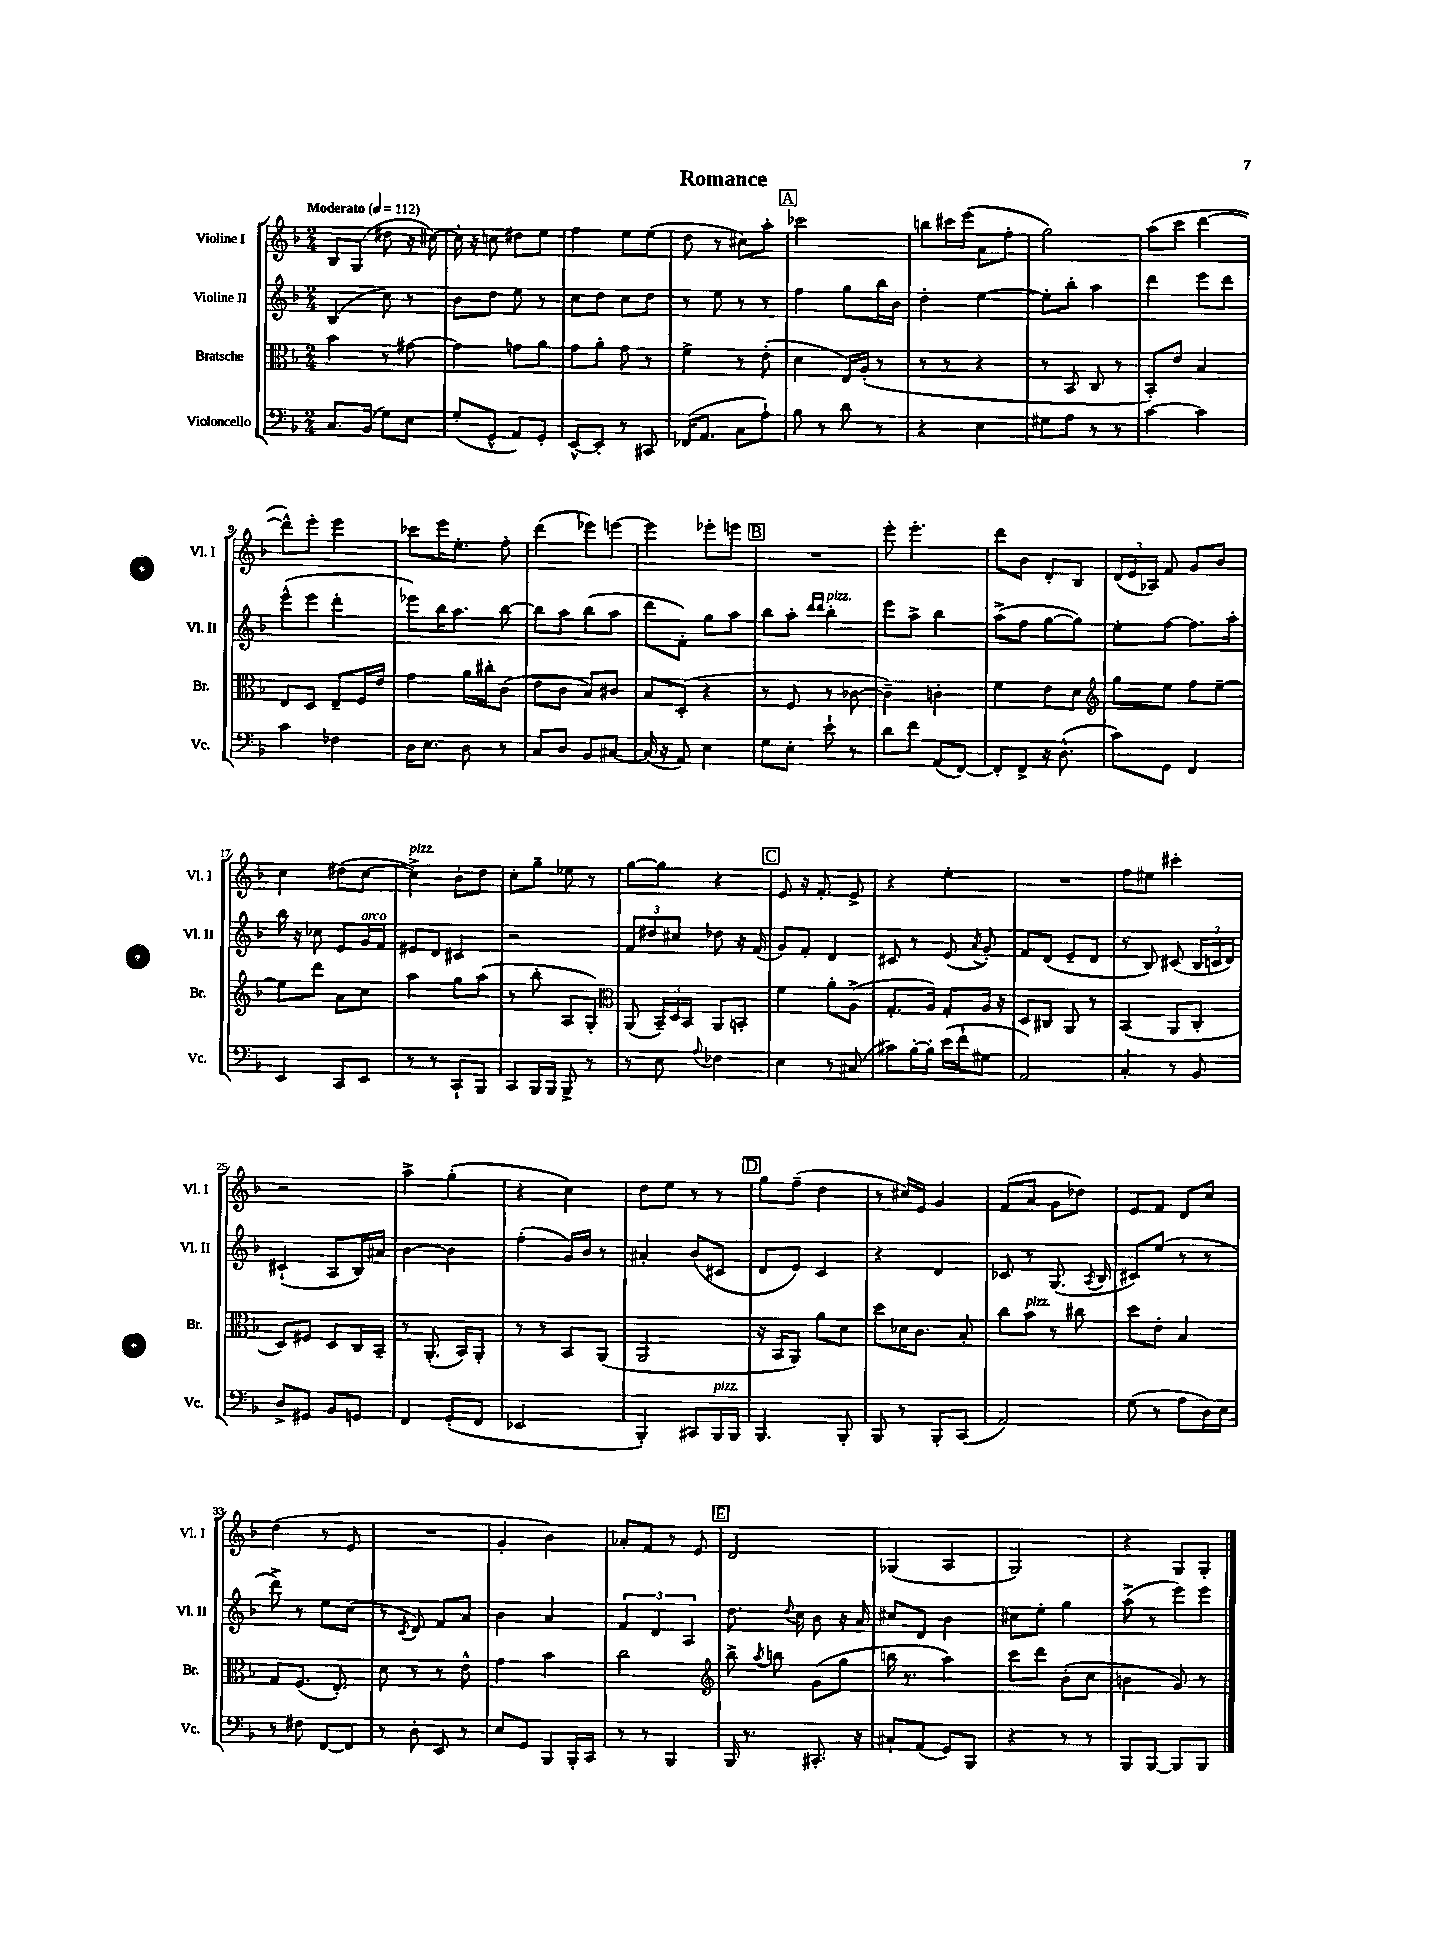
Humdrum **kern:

**kern	**kern	**kern	**kern
*staff4	*staff3	*staff2	*staff1
*clefF4	*clefC3	*clefG2	*clefG2
*k[b-]	*k[b-]	*k[b-]	*k[b-]
*M2/4	*M2/4	*M2/4	*M2/4
*MM112	*MM112	*MM112	*MM112
8.C/L	4b-\	(4B-/	8B-/L
.	.	.	(8G/J
(16BB-/Jk	.	.	.
8G\L)	8r	8cc\)	8dd#\
8E\J	[8g#\	8r	16r
.	.	.	[16cc#\)
=	=	=	=
(8G'/L	4g#\]	8b-\L	16cc#'\]
.	.	.	16r
8GG^^/J	.	8dd\J	8cc\
8AA/L)	8g\L	8ee\	8dd#\L
8GG'/J	8a\J	8r	8ee\J
=	=	=	=
[8EE^^/L	8g\L	8cc\L	4ff\
8EE'/]J	8a'\J	8dd\J	.
8r	8g\	8cc\L	8ee\L
8CC#/	8r	8dd\J	(8ee\J
=	=	=	=
(16FF-/LK	4f^\	8r	8dd\
8.AA/J	.	.	.
.	.	8ee\	8r
8C\L	8r	8r	8cc#\L)
8A`\J)	(8e'\	8r	8aa'\J
=	=	=	=
8B-\	4d\	4ff\	2ccc-\
8r	.	.	.
8d\	16E/LL)	8gg\L	.
.	(16A'/JJ	.	.
8r	8r	16bb-\L	.
.	.	16b-\JJ	.
=	=	=	=
4r	8r	4dd'\	8bb\L
.	8r	.	16ccc#\L
.	.	.	(16eee\JJ
4E\	4r	[4ee\	8a\L
.	.	.	8ff'\J
=	=	=	=
8G#\L	8r	8ee'\]L	2gg\)
8A\J	8BB-/	8bb-'\J	.
8r	8C/	4aa\	.
8r	8r	.	.
=	=	=	=
[4c\	8BB-'/L)	4ddd\	(8aa\L
.	8e/J	.	8ccc\J
4c\]	4B-/	8eee\L	[4ddd\
.	.	8ddd\J	.
=	=	=	=
4c\	8E/L	(8eee^^\L	8ddd^^\]L)
.	8D/J	8eee\J	8eee'\J
4F-\	8E~/L	4ddd'\	4eee\
.	16F/L	.	.
.	16e/JJ	.	.
=	=	=	=
16D\LK	4g\	8eee-\L)	8ccc-\L
8.E\J	.	.	.
.	.	16bb-\K	16eee\K
.	.	8.aa\J	8.ee'\J
8D\	16a\LL	.	.
.	16cc#'\J	.	.
8r	(8c\J	[8bb-\	8ff'\
=	=	=	=
8C/L	8e\L	8bb-\]L	(4ddd\
8D/J	8c\J	8aa\J	.
8BB-/L	8B-/L)	(8bb-\L	8eee-\L)
[8C#/J	8c#/J	8aa\J	[8eee\J
=	=	=	=
(16C#/]	8B-/L	8ddd\L	4eee\]
16r	.	.	.
8AA/)	(8D'/J	8f'\J)	.
4E\	4r	8gg\L	8eee-'\L
.	.	8aa\J	8eee\J
=	=	=	=
8G\L	8r	8bb-\L	2r
8E'\J	8F/	8aa'\J	.
.	.	16qqddd/LL	.
.	.	16qqddd/JJ	.
8e`\	8r	4bb-'\	.
8r	[8c-\	.	.
=	=	=	=
8d\L	4c-~\])	8eee\L	8eee'\
8f\J	.	8aa^\J	4.eee'\
(8AA/L	4c'\	4bb-\	.
[8FF/J)	.	.	.
=	=	=	=
8FF'/]L	4f\	(8aa^\L	8ddd\L
8FF^/J	.	8ff\J	8b-\J
16r	8e\L	[8gg\L	8d'/L
(8.D^^\	.	.	.
.	8d\J	8gg\]J)	8B-/J
=	=	=	=
*	*clefG2	*	*
8c\L)	8gg\L	8ee'\L	(24d/LL
.	.	.	24e/
.	.	.	24A-/JJ)
8GG\J	8ee\J	[8ff\J	8f/
4FF/	8ff\L	8.ff\]L	8g/L
.	[8ee~\J	.	8b-/J
.	.	16aa'\Jk	.
=	=	=	=
4EE/	8ee\]L	16bb-\	4cc\
.	.	16r	.
.	8ddd\J	8cc-\	.
8CC/L	8a\L	8e/L	(8dd#\L
8EE/J	8cc\J	16g/L	[8cc\J
.	.	16f/JJ	.
=	=	=	=
8r	4aa\	8e#/L	4cc^\])
8r	.	8d/J	.
8CC`/L	8gg\L	4c#/	8b-'\L
8BBB-/J	(8aa\J	.	8dd\J
=	=	=	=
8CC/L	8r	2r	8cc'\L
16BBB-/L	8bb-'\	.	8gg~\J
16BBB-/JJ	.	.	.
8BBB-^/	8A/L	.	8ee-\
8r	8G'/J)	.	8r
=	=	=	=
*	*clefC3	*	*
8r	(8AA/	12f/L	[8gg\L
.	.	12dd#/	.
8E\	24BB-~/LL)	.	8gg\]J
.	24D/	12cc#/J	.
.	24BB-/JJ	.	.
8qqA/	.	.	.
4F-\	8AA/L	8dd-\	4r
.	8BB'/J	16r	.
.	.	(16f/	.
=	=	=	=
4E\	4f\	8g/L)	8e/
.	.	8f'/J	16r
.	.	.	8.f'/
8r	8a'\L	4d/	.
(8C#/	(8A^\J	.	8e^/
=	=	=	=
8c#\L)	8.G'/L	8c#/	4r
[16B-'\L	.	8r	.
16B-'\]JJ	16A/Jk)	.	.
(16e\LL	8G'/L	(8e/	4ee'\
16f`\J	.	.	.
.	.	8qa/	.
8G#\J	16A/Jk	8g'/)	.
.	16r	.	.
=	=	=	=
2AA/)	8D/L	8f/L	2r
.	8C#/J	(8d/J	.
.	8AA/	8e~/L	.
.	8r	8d/J	.
=	=	=	=
4C'/	(4BB-/	8r	8ff\L
.	.	8B-/)	8ee#\J
8r	8AA/L	(8c#/	4ccc#'\
8BB-/	8C'/J	24B-/LL	.
.	.	24c/	.
.	.	24d/JJ)	.
=	=	=	=
8D^/L	8D/L)	(4c#`/	2r
8GG#/J	8F#/J	.	.
8BB-/L	8D/L	8A/L	.
8GG/J	16C/L	16B-/L)	.
.	16BB-~/JJ	16a#/JJ	.
=	=	=	=
4FF/	8r	[4b-\	4aa^\
.	(8.AA'/	.	.
(8GG'/L	.	4b-\]	(4gg'\
.	16BB-/LK)	.	.
8FF/J	8AA'/J	.	.
=	=	=	=
2EE-/	8r	(4ff'\	4r
.	8r	.	.
.	8BB-/L	16g/LL)	4cc\)
.	.	16b-/JJ	.
.	(8AA/J	8r	.
=	=	=	=
4BBB-'/)	2AA/	4a#'/	8dd\L
.	.	.	8ee\J
8CC#/L	.	(8b-/L	8r
16BBB-/L	.	8c#/J	8r
16BBB-/JJ	.	.	.
=	=	=	=
4.BBB-/	16r	8d/L	8gg\L
.	16BB-/LK	.	.
.	8AA/J)	8e/J)	(8ff~\J
.	8a\L	4c/	4dd\
8BBB-'/	8d\J	.	.
=	=	=	=
8BBB-/	8dd\L	4r	8r
8r	16d-\K	.	16cc#/LL)
.	8.c\J	.	16e/JJ
8BBB-'/L	.	4d/	4g/
(8CC/J	8B-'/	.	.
=	=	=	=
2AA/)	8cc\L	8c-/	(8f/L
.	8b-\J	8r	8a/J
.	8r	(8.G/	8g\L
.	8cc#\	.	8dd-\J)
.	.	8qA/	.
.	.	16B-/	.
=	=	=	=
(8G\	8dd\L	8c#/L)	8e/L
8r	8e'\J	(8ee/J	8f/J
8A\L	4B-/	8r	8d/L
16D\L)	.	8r	8cc/J
16E\JJ	.	.	.
=	=	=	=
8r	8G/L	8ddd^\)	(4dd\
8F#\	(8.F/J	8r	.
[8FF/L	.	8ee\L	8r
.	8.E'/)	.	.
8FF/]J	.	(8cc\J	8e/
=	=	=	=
8r	8d\	8r	2r
.	.	8qc/	.
8D'\	8r	8d/)	.
8EE/	8r	8f/L	.
8r	8e^^\	8a/J	.
=	=	=	=
8E/L	4g\	4b-\	4g'/
8GG/J	.	.	.
8BBB-/L	4b-\	4a/	4b-\)
16BBB-'/L	.	.	.
16CC/JJ	.	.	.
=	=	=	=
8r	2cc\	6f/	8a-'/L
8r	.	.	8f/J
.	.	6d/	.
4BBB-/	.	.	8r
.	.	6A/	.
.	.	.	8e/
=	=	=	=
*	*clefG2	*	*
16BBB-/	8bb-^\	8.dd\	2d/
8.r	.	.	.
.	8qaa/	.	.
.	8bb\	.	.
.	.	8qqdd/	.
.	.	16cc\	.
8.CC#'/	(8g\L	8b-\	.
.	8gg\J	16r	.
16r	.	16a/	.
=	=	=	=
8C#`/L	16bb\	8cc#/L	(4G-/
.	8.r	.	.
(8AA/J	.	8d/J	.
8GG/L)	4aa\)	4b-\	4A/
8BBB-/J	.	.	.
=	=	=	=
4r	8ccc\L	8cc#\L	2G/)
.	8ddd\J	8ee'\J	.
8r	(8b-'\L	4gg\	.
8r	8cc\J	.	.
=	=	=	=
8BBB-/L	4b\	(8aa^\	4r
[8BBB-/J	.	8r	.
8BBB-/]L	8g/)	8eee\L)	8G/L
8BBB-/J	8r	8eee\J	8G'/J
==	==	==	==
*-	*-	*-	*-
